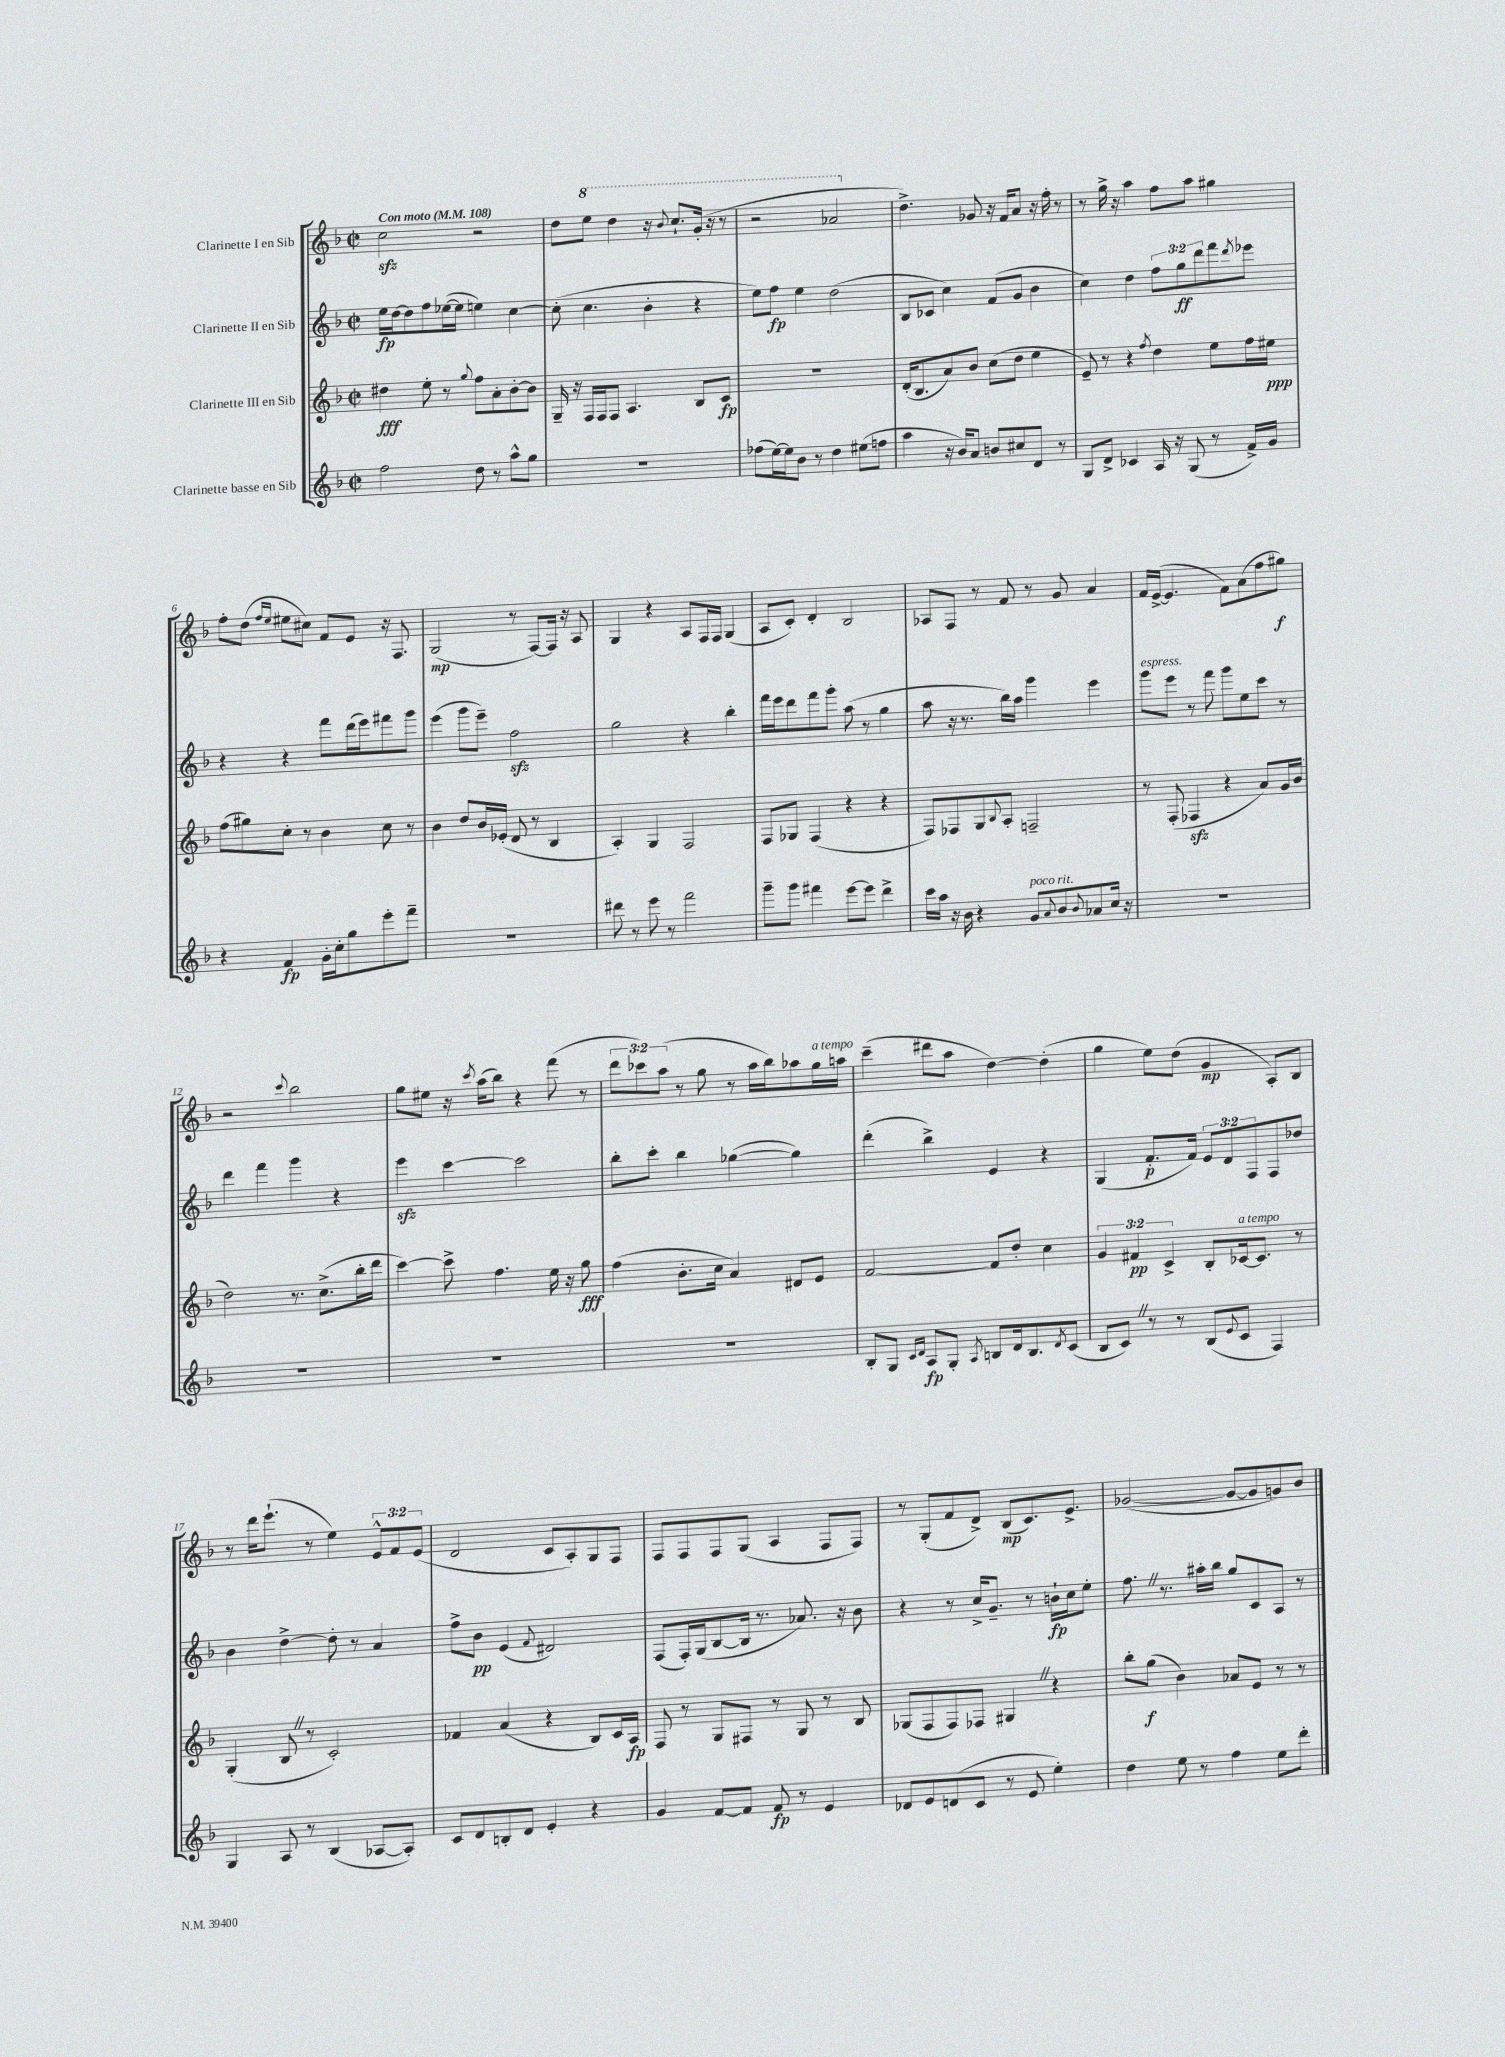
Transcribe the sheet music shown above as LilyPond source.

<<
\new StaffGroup <<
\new Staff = "s0" \with { instrumentName = "Clarinette I en Sib" } {
    \clef treble \key f \major \defaultTimeSignature \time 2/2 \override Staff.TupletNumber.text = #tuplet-number::calc-fraction-text \tempo "Con moto" 4 = 108
    c''2\sfz r2 |
    d''8 \ottava #1 e'''8 d'''4 r16 \appoggiatura { bes''8 } c'''8.-! g''16-.( r16 r8 |
    r2 aes''2 \ottava #0 |
    d''4.->) ges'8 r16 f'16 a'8 r16 f''16-. r8 |
    r8 g''16-> r16 a''4 f''8 a''8 gis''4 |
    f''8-. d''8( \grace { f''16 e''16 } eis''8 cis''8) f'8 e'8 r16 f8. |
    g2\mp( r8 f8~) f16 r16 a8 |
    g4 r4 a8 f16 f16 g4( |
    a8 c'8-.) d'4-. bes2 |
    aes8 f8 r8 f'8 r8 g'8 a'4 |
    f'16 e'16~->( e'4. f'8) a'8( f''8 gis''8\f) |
    r2 \appoggiatura { c'''8 } bes''2 |
    g''8 eis''8 r16 \acciaccatura { c'''8 } a''16( bes''8) r4 f'''8( r8 |
    \tuplet 3/2 { d'''8 ces'''8) a''8( } r8 g''8 r8 a''16 bes''16) aes''8 g''16^\markup { \italic "a tempo" } a''16 |
    c'''4--( dis'''8 a''8 d''4~) d''4-.( |
    g''4 e''8) d''8( g'4\mp a8-.) bes8 |
    r8 d'''16 e'''8.-!( r8 e''4) \tuplet 3/2 { e'8-^ f'8 e'8( } |
    d'2 c'8 a8-.) g8 f8 |
    f8 f8 f8 g8( a4 f8 f8) |
    r8 g8-.( f'8 d'8->) bes8\mp( c'8.) e'8.-> |
    ges'2~( ges'8~ ges'8 g'8) bes'8 \bar "|." |
}
\new Staff = "s1" \with { instrumentName = "Clarinette II en Sib" } {
    \clef treble \key f \major \defaultTimeSignature \time 2/2 \override Staff.TupletNumber.text = #tuplet-number::calc-fraction-text
    e''16\fp d''16~ d''8 f''8 ees''16~( ees''16 e''4) c''4~ |
    c''8-.( c''4. bes'4-. r4 |
    e''8) f''8\fp e''4 d''2( |
    bes8 ces'8 c''4) f'8( g'8 bes'4 |
    c''4) d''4 \tuplet 3/2 { f''8 g''8\ff d'''8 } f'''8 \acciaccatura { d'''8 } ees'''8 |
    r4 r4 f'''8 d'''16( e'''16) fis'''8 g'''8 |
    e'''4( g'''8 e'''8--) f''2\sfz |
    g''2 r4 bes''4-. |
    f'''16 e'''16 d'''8 f'''8 g'''8-. a''8( r8 g''4 |
    a''8 r16 r8. bes''16) a''16 g'''4 e'''4 |
    g'''8^\markup { \italic "espress." } e'''8 r8 f'''8 g'''8 e''8 c'''8 r8 |
    d'''4 f'''4 g'''4 r4 |
    e'''4\sfz c'''4~ c'''2 |
    bes''8-. c'''8-. bes''4 ges''4~( ges''4) |
    d'''4-.( bes''4->) e'4 r4 |
    g4( f'8.-.\p f'16) \tuplet 3/2 { e'8 d'8 f8 } f8 des''8 |
    bes'4 d''4~-> d''8-. r8 a'4 |
    f''8-> bes'8\pp e'4( \appoggiatura { f'8 } dis'2) |
    f8( f16-.) g16( bes8~ bes16 r8. aes'8.) r16 bes'8 |
    r4 r8 c''16-> g'8.-- r8 b'16-!\fp c''16 e''8-. |
    f''8. \once \override BreathingSign.text = \markup { \musicglyph "scripts.caesura.straight" } \breathe r8. ais''16-. bes''16 g''8 c'8 a8 r8 \bar "|." |
}
\new Staff = "s2" \with { instrumentName = "Clarinette III en Sib" } {
    \clef treble \key f \major \defaultTimeSignature \time 2/2 \override Staff.TupletNumber.text = #tuplet-number::calc-fraction-text
    dis''4\fff e''8-. r8 \appoggiatura { g''8 } f''8 a'8-. bes'8~-. bes'8 |
    g16-- r16 f16 f16 f8 a4. bes8 c'8\fp |
    R1 |
    d'16-.( bes8. a'8) bes'8 c''8( d''8 e''4 |
    e'8--) r8 r4 \acciaccatura { f''8 } d''4 e''8 f''16 eis''16\ppp |
    f''8( gis''8) c''8-. r8 bes'4 c''8 r8 |
    bes'4 d''8 bes'16 ees'16-.( d'8 r8 bes4 |
    a4-.) g4 f2 |
    f8 ges8 f4( r4 r4 |
    f8) fes8 g8 \appoggiatura { bes8 } a8-. f2-- |
    r8 f8-.( fes4\sfz r4 a'8) g'16 bes'16( |
    d''2) r8. c''8.->( bes''16-. d'''16 |
    c'''4~) c'''8-> f''4. e''16 r16 g''8\fff |
    f''4( bes'8.-. c''16 a'4) dis'8 e'8 |
    f'2~ f'8 d''8-. c''4 |
    \tuplet 3/2 { g'4 fis'4\pp c'4-> } bes8-. ces'16~^\markup { \italic "a tempo" } ces'8. r8 |
    g4-.( bes8 \once \override BreathingSign.text = \markup { \musicglyph "scripts.caesura.straight" } \breathe r8 c'2-.) |
    fes'4 a'4( r4 bes8) c'16 a16\fp |
    f8 r8 g8 fis8 r8 g8 r8 bes8 |
    ges8( f8 f8) fes8 gis4 \once \override BreathingSign.text = \markup { \musicglyph "scripts.caesura.straight" } \breathe r4 |
    bes''8-. g''8\f( bes'4) aes'8 e'8 r8 r8 \bar "|." |
}
\new Staff = "s3" \with { instrumentName = "Clarinette basse en Sib" } {
    \clef treble \key f \major \defaultTimeSignature \time 2/2
    f''2 d''8 r8 a''8-^ g''8 |
    R1 |
    fes''8( e''16~) e''16 bes'8 r8 d''4 eis''8( f''8 |
    a''4 r16 bes'16) a'8 b'8 cis''8 d'8 r8 |
    g8 d'8-> ces'4 a16 r16 g8( r8 f'16->) g'16 |
    r4 f'4\fp g'16-. c''16-. g''8 e'''8-. f'''8-- |
    R1 |
    dis'''8 r8 e'''8 r8 f'''2 |
    g'''8-- g'''8 fis'''4 e'''8~ e'''8 d'''4-> |
    c'''16 a''16 r16 bes'16 r4 g'8^\markup { \italic "poco rit." } \appoggiatura { a'8 } bes'8 \appoggiatura { bes'8 } aes'8 c''16 r16 |
    R1 |
    R1 |
    R1 |
    R1 |
    bes8-. g8 \grace { c'16 d'16 } a8\fp g8-. \acciaccatura { a8 } b8 d'16 b8. \acciaccatura { d'8 } c'8( |
    bes8 c'8) \once \override BreathingSign.text = \markup { \musicglyph "scripts.caesura.straight" } \breathe r8 r8 bes8( \appoggiatura { e'8 } c'8 f4) |
    g4 a8 r8 bes4( aes8~ aes8-.) |
    c'8 d'8 b8-. d'8 e'4-. r4 |
    g'4 f'8~ f'8 f'8\fp r8 e'4 |
    des'8 e'8 d'8( c'8 r8 e'8 e''4-.) |
    d''4 e''8 r8 f''4 e''8 d'''8-. \bar "|." |
}
>>
>>
